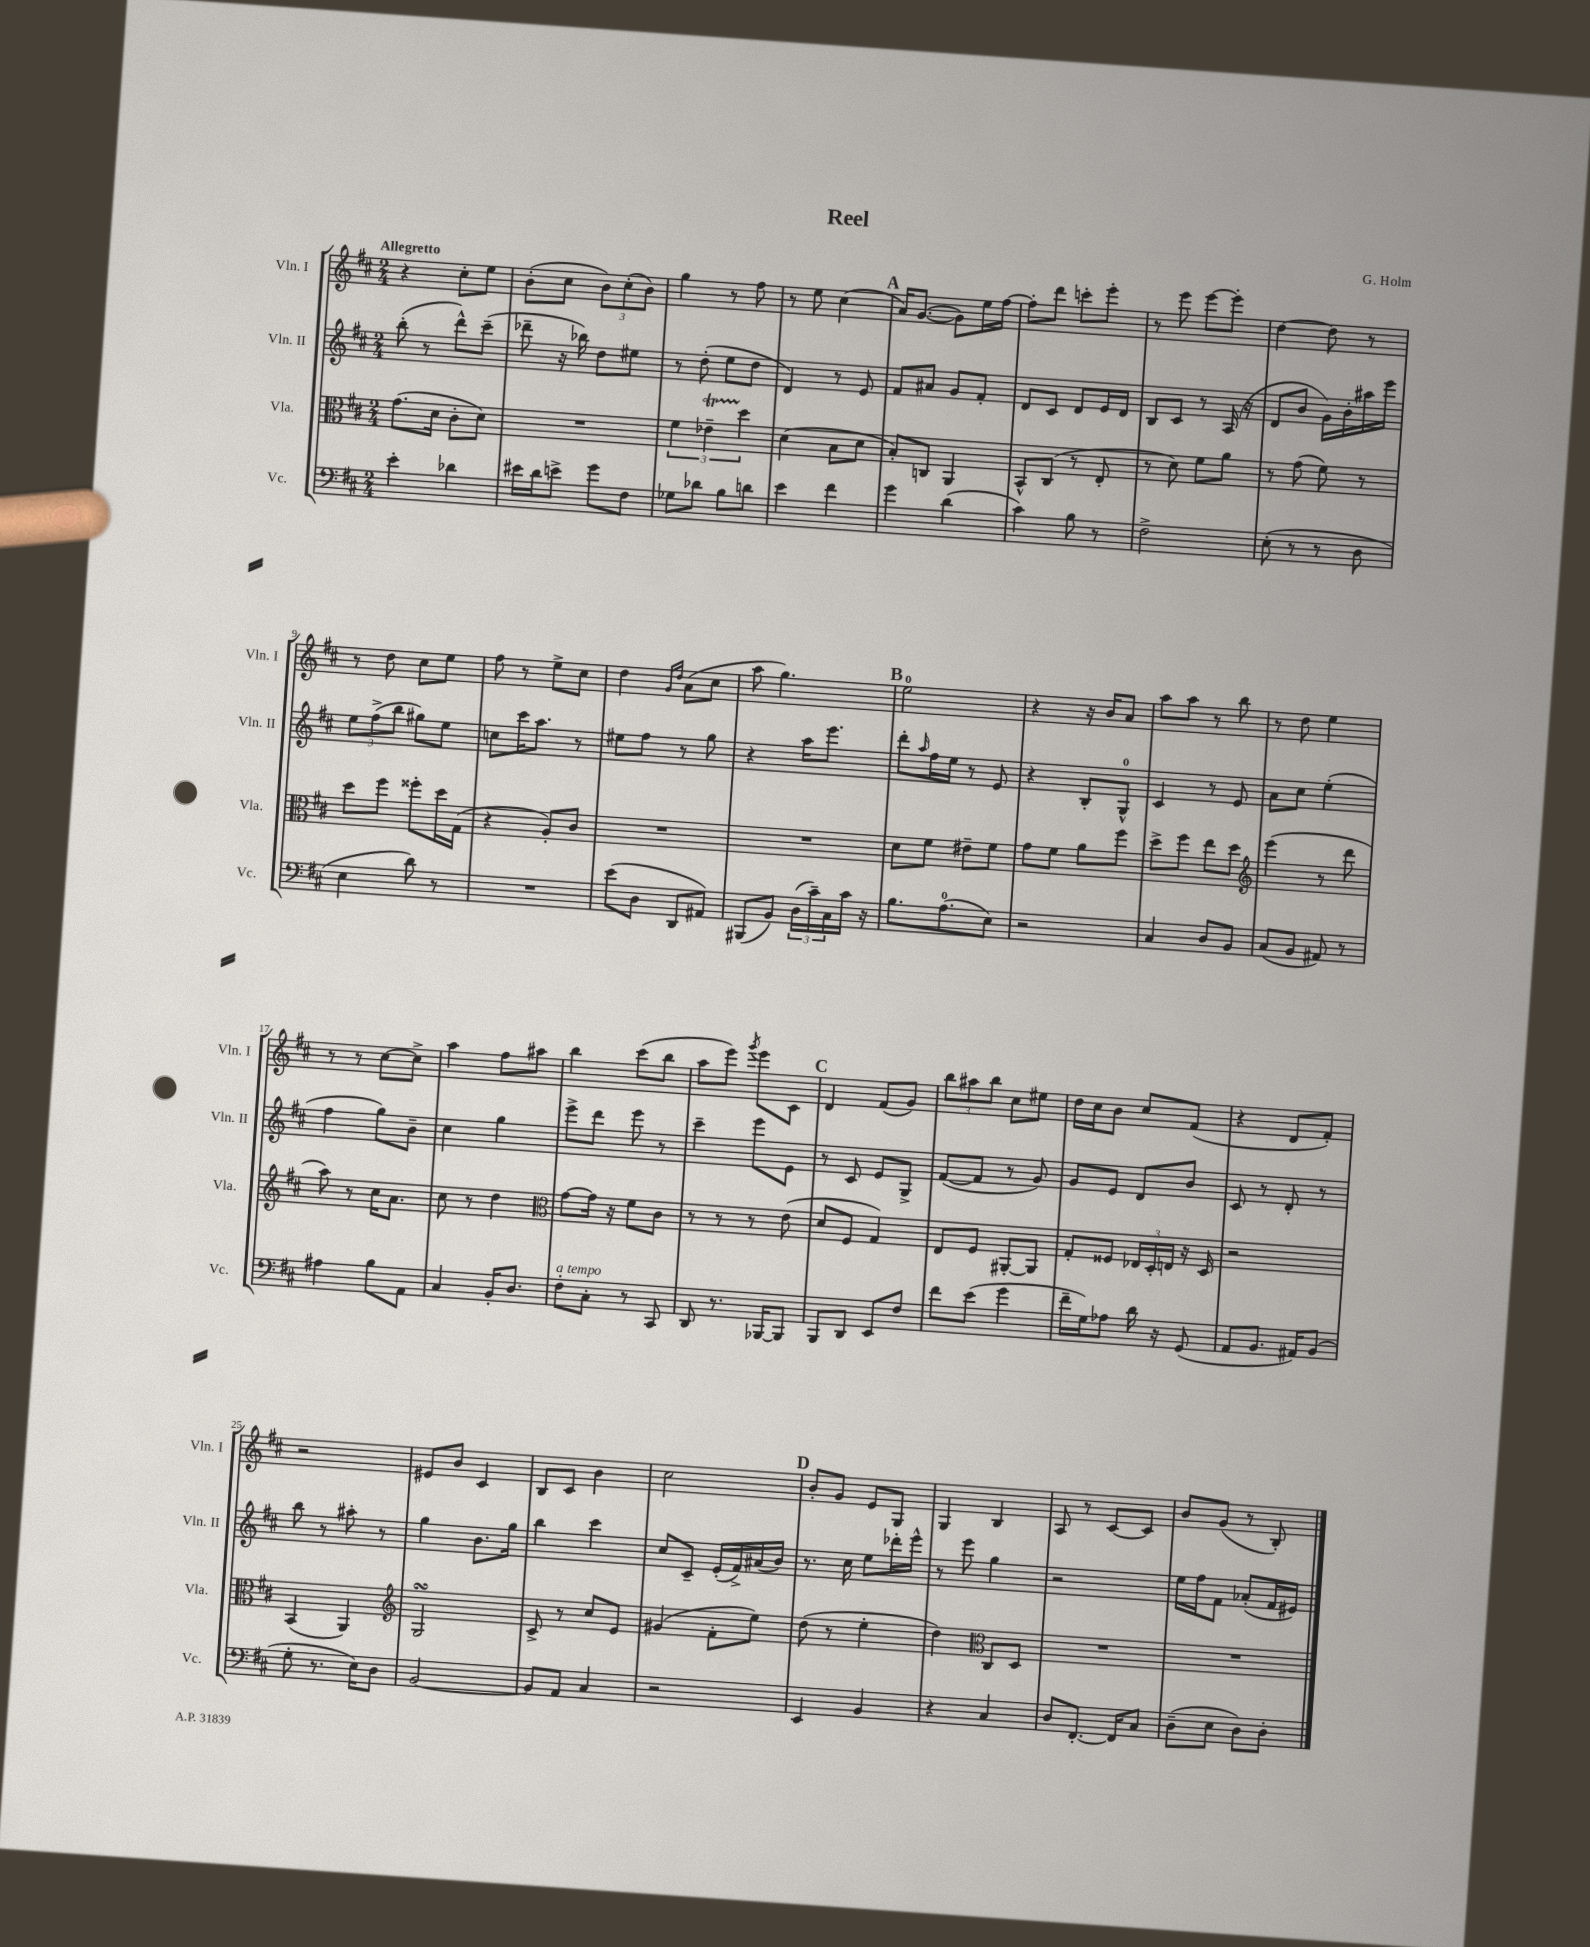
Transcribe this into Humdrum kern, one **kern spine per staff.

**kern	**kern	**kern	**kern
*part4	*part3	*part2	*part1
*staff4	*staff3	*staff2	*staff1
*I"Vc.	*I"Vla.	*I"Vln. II	*I"Vln. I
*I'Vc.	*I'Vla.	*I'Vln. II	*I'Vln. I
*clefF4	*clefC3	*clefG2	*clefG2
*k[f#c#]	*k[f#c#]	*k[f#c#]	*k[f#c#]
*M2/4	*M2/4	*M2/4	*M2/4
=1	=1	=1	=1
!	!	!	!LO:TX:a:B:t=Allegretto
4e'\	(8.g\L	(8bb'\	4r
.	.	8r	.
.	16d\Jk	.	.
4d-X\	8c#'\L	8ddd^^\L)	8cc#'\L
.	8d\J)	(8ccc#~\J	8ee\J
=2	=2	=2	=2
16e#X\LL	2r	8ddd-X~\	(8b'\L
16d\J	.	.	.
8en^\J	.	16r	8cc#\J
.	.	16bb-X\)	.
8g\L	.	8dd\L	12b\L)
.	.	.	(12cc#'\
8F#\J	.	8ee#X\J	.
.	.	.	12b\J)
=3	=3	=3	=3
8G-X\L	6f#\	8r	4gg\
8d-X\J	.	(8dd'\	.
.	6e-XT~\	.	.
8B\L	.	8ee\L	8r
.	6dd\	.	.
8dn\J	.	8dd\J	8ff#\
=4	=4	=4	=4
4e\	(4d\	4d/)	8r
.	.	.	8ee\
4f#\	8B\L	8r	(4cc#\
.	8d\J	8e/	.
!!LO:REH:place=s1:t=A
=5	=5	=5	=5
4g\	8B'/L)	8f#/L	16a/KL)
.	.	.	([8.g/J
.	8Cn/J	8a#X/J	.
(4d\	4AA/	8g/L	8g\L])
.	.	8f#'/J	16ee\L
.	.	.	[16ff#\JJ
=6	=6	=6	=6
4c#\)	8BB^^/L	8d/L	8ff#'\L]
.	(8C#/J	8c#/J	8ddd\J
8B\	8r	8d/L	8cccn'\L
8r	8E'/	16e/L	8eee'\J
.	.	16d/JJ	.
=7	=7	=7	=7
2F#^\	8r	8B/L	8r
.	8d\)	8c#/J	8eee\
.	8f#\L	8r	[8eee\L
.	8a\J	(16A/	8eee'\J]
.	.	16r	.
=8	=8	=8	=8
(8E'\	8r	8d/L	[4dd\
8r	(8g\	8b/J	.
8r	8f#\)	16g\LL)	8dd\]
.	.	16b'\	.
8D\	8r	16aa#X\	8r
.	.	16eee\JJ	.
!!LO:LB:g=z
=9	=9	=9	=9
4E\	8dd\L	12ee\L	8r
.	.	(12ff#^\	.
.	8ff#\J	.	8dd\
.	.	12bb\J	.
8d\)	8ff##X'\L	8gg#X\L)	8cc#\L
8r	16dd\L	8ee\J	8ee\J
.	(16G\JJ	.	.
=10	=10	=10	=10
2r	4r	8ccn\L	8ff#\
.	.	16ccc#\K	8r
.	.	8.aa\J	.
.	8A'/L)	.	8ee^\L
.	8c#/J	8r	8cc#\J
=11	=11	=11	=11
(8e\L	2r	8ee#X\L	4dd\
8D\J	.	8ff#\J	.
.	.	.	16qqg/LL
.	.	.	16qqdd/JJ
8DD/L	.	8r	(8a\L
8AA#X/J)	.	8gg\	8cc#\J
=12	=12	=12	=12
(8BBB#X/L	2r	4r	8aa\
8BB/J)	.	.	4.gg\)
(24D\LL	.	16aa\KL	.
24c#~\)	.	.	.
.	.	8.eee\J	.
24C#\	.	.	.
16c#\JJ	.	.	.
16r	.	.	.
!!LO:REH:place=s1:t=B
=13	=13	=13	=13
8.B\L	8d\L	8ddd'\L	2ee\
.	.	16qqaa/	.
.	8f#\J	16ff#\L	.
(8.A\	.	16ee\JJ	.
.	8e#X~\L	8r	.
8E\J)	8f#\J	8e/	.
=14	=14	=14	=14
2r	8g\L	4r	4r
.	8f#\J	.	.
.	8a\L	8B'/L	16r
.	.	.	16b/KL
.	8ff#\J	8G^^/J	8a/J
=15	=15	=15	=15
4C#/	8dd^\L	4c#/	8aa\L
.	8ff#\J	.	8aa\J
8D/L	8ee\L	8r	8r
8BB/J	8dd\J	8e/	8bb\
=16	=16	=16	=16
*	*clefG2	*	*
(8C#/L	(4eee\	8a\L	8r
8BB/J	.	8cc#\J	8dd\
8AA#X/)	8r	(4ee'\	4ee\
8r	8ddd\	.	.
!!LO:LB:g=z
=17	=17	=17	=17
4A#X\	8aa\)	4ff#\	8r
.	8r	.	8r
8B\L	16cc#\KL	8gg\L)	[8cc#\L
.	8.a\J	.	.
8AA\J	.	8b~\J	8cc#^\J]
=18	=18	=18	=18
4C#/	8cc#\	4cc#\	4aa\
.	8r	.	.
16BB'/KL	4dd\	4gg\	8ff#\L
8.D/J	.	.	.
.	.	.	8aa#X\J
=19	=19	=19	=19
*	*clefC3	*	*
!LO:TX:a:i:t=a tempo	!	!	!
8F#'\L	[8g\L	8eee^\L	4bb\
8C#'\J	16g\Jk]	8ddd\J	.
.	16r	.	.
8r	8f#\L	8eee\	(8ccc#\L
8CC#/	8c#\J	8r	8bb\J
=20	=20	=20	=20
8DD/	8r	4ccc#~\	8aa\L
8.r	8r	.	8eee\J)
.	.	.	8qggg/
.	8r	8eee\L	8eee\L
[16BBB-X/KL	.	.	.
8BBB-/J]	(8e\	8e\J	8c#\J
!!LO:REH:place=s1:t=C
=21	=21	=21	=21
8BBB/L	8d/L	8r	4d/
8DD/J	8F#/J	8c#/	.
8EE/L	4G/)	8e/L	(8f#/L
8F#/J	.	8G^/J	8g/J)
=22	=22	=22	=22
8f#\L	8E/L	([8f#/L	12bb\L
.	.	.	12aa#X\
(8e\J	8F#/J	8f#/J]	.
.	.	.	12bb\J
4g\	[8AA#X'/L	8r	8cc#\L
.	8AA#/J]	8g/)	8ee#X\J
=23	=23	=23	=23
16f#~\LL	8G'/L	8g/L	16dd\LL
16G\J)	.	.	16cc#\J
8A-X\J	8F##X/J	8e/J	8b\J
16d\	24E-X/LL	8d/L	8cc#/L
.	24D'/	.	.
16r	.	.	.
.	24En/JJ	.	.
(8GG/	16r	8b/J	(8f#/J
.	16D/	.	.
=24	=24	=24	=24
8AA/L	2r	8c#/	4r
8.BB/J	.	8r	.
.	.	8d'/	8d/L
16AA#X/KL)	.	.	.
(8BB/J	.	8r	8f#'/J)
!!LO:LB:g=z
=25	=25	=25	=25
8G'\	(4BB/	8bb\	2r
8.r	.	8r	.
.	4AA/)	8aa#X'\	.
16E\KL)	.	.	.
8D\J	.	8r	.
=26	=26	=26	=26
*	*clefG2	*	*
[2BB/	2GsSSs/	4gg\	8e#X/L
.	.	.	8b/J
.	.	8.b\L	4c#/
.	.	16gg\Jk	.
=27	=27	=27	=27
8BB/L]	8c#^/	4bb\	8B/L
8AA/J	8r	.	8c#/J
4C#/	8cc#/L	4ccc#\	4b\
.	8e/J	.	.
=28	=28	=28	=28
2r	(4g#X/	8cc#/L	2cc#\
.	.	8c#~/J	.
.	8f#'\L	(16e'/LL	.
.	.	16f#^/)	.
.	8ee\J)	(16a#X/	.
.	.	16b/JJ)	.
!!LO:REH:place=s1:t=D
=29	=29	=29	=29
4EE/	(8dd\	8.r	8b'/L
.	8r	.	8g/J
.	.	16cc#\	.
4BB/	4ee'\	8ee\L	8e/L
.	.	16ddd-X'\L	8G/J
.	.	16eee^^\JJ	.
=30	=30	=30	=30
4r	4dd\)	8r	4G/
.	.	8eee\	.
*	*clefC3	*	*
4C#/	8C#/L	4gg\	4B/
.	8D/J	.	.
=31	=31	=31	=31
8D/L	2r	2r	8A/
[8.FF#'/J	.	.	8r
.	.	.	[8c#/L
16FF#/KL]	.	.	.
8C#/J	.	.	8c#/J]
=32	=32	=32	=32
(8D~\L	2r	16ee\LL	8b/L
.	.	16ff#\J	.
8E\J	.	8f#\J	(8g/J
8D\L)	.	(8a-X'/L	8r
8D'\J	.	16f#/L	8B'/)
.	.	16e#X/JJ)	.
==	==	==	==
*-	*-	*-	*-
